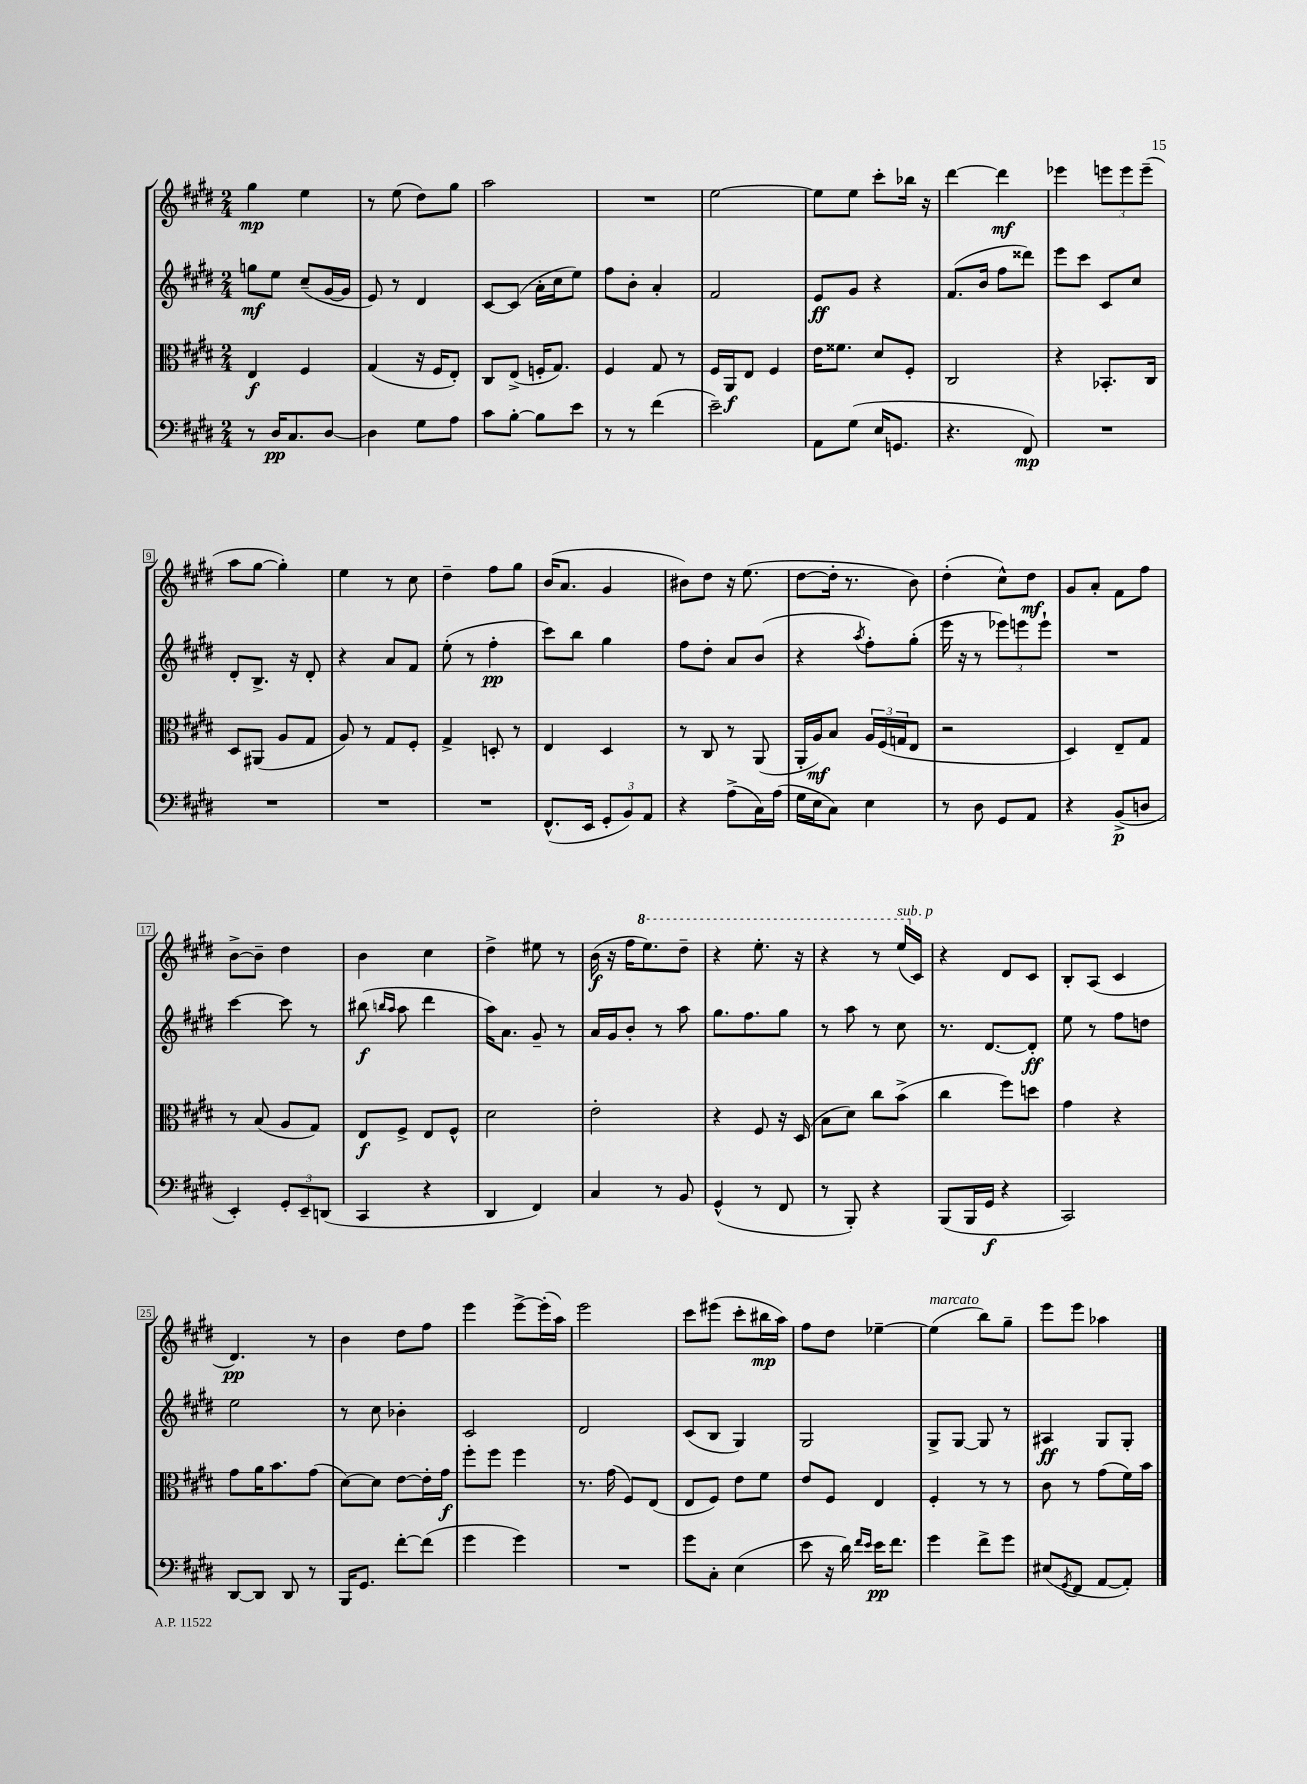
<<
\new StaffGroup <<
\new Staff = "s0" {
    \clef treble \key e \major \numericTimeSignature \time 2/4
    gis''4\mp e''4 |
    r8 e''8( dis''8) gis''8 |
    a''2 |
    R2 |
    e''2~ |
    e''8 e''8 cis'''8-. bes''16 r16 |
    dis'''4~ dis'''4\mf |
    ees'''4 \tuplet 3/2 { e'''8 e'''8 e'''8--( } |
    a''8 gis''8~ gis''4-.) |
    e''4 r8 cis''8 |
    dis''4-- fis''8 gis''8 |
    b'16( a'8. gis'4 |
    bis'8) dis''8 r16 e''8.( |
    dis''8~ dis''16-. r8. b'8) |
    dis''4-.( cis''8-^) dis''8\mf |
    gis'8 a'8-. fis'8 fis''8 |
    b'8~-> b'8-- dis''4 |
    b'4 cis''4 |
    dis''4-> eis''8 r8 |
    b'16\f( r16 fis''16 \ottava #1 e'''8.) dis'''8-- |
    r4 e'''8.-. r16 |
    r4 r8 e'''16^\markup { \italic "sub. p" }( \ottava #0 cis'16) |
    r4 dis'8 cis'8 |
    b8-. a8( cis'4 |
    dis'4.\pp) r8 |
    b'4 dis''8 fis''8 |
    e'''4 e'''8~-> e'''16-.( a''16) |
    e'''2 |
    cis'''8 eis'''8( cis'''8-. bis''16\mp a''16) |
    fis''8 dis''8 ees''4~-- |
    ees''4^\markup { \italic "marcato" }( b''8) gis''8-- |
    e'''8 e'''8 aes''4 \bar "|." |
}
\new Staff = "s1" {
    \clef treble \key e \major \numericTimeSignature \time 2/4
    g''8\mf e''8 cis''8--( gis'16~ gis'16 |
    e'8) r8 dis'4 |
    cis'8~ cis'8( a'16-. cis''16 e''8) |
    fis''8 b'8-. a'4-. |
    fis'2 |
    e'8\ff gis'8 r4 |
    fis'8.( b'16 fis''8 disis'''8) |
    e'''8 cis'''8 cis'8 cis''8 |
    dis'8-. b8.-> r16 dis'8-. |
    r4 a'8 fis'8 |
    e''8-.( r8 fis''4-.\pp |
    cis'''8) b''8 gis''4 |
    fis''8 dis''8-. a'8 b'8( |
    r4 \acciaccatura { a''8 } fis''8-.) gis''8-.( |
    e'''16 r16 r8 \tuplet 3/2 { ees'''8) e'''8 e'''8-! } |
    R2 |
    cis'''4~ cis'''8 r8 |
    bis''8\f( \grace { b''16 a''16 } a''8 dis'''4 |
    a''16) a'8. gis'8-- r8 |
    a'16 gis'16 b'8-. r8 a''8 |
    gis''8. fis''8. gis''8 |
    r8 a''8 r8 cis''8 |
    r8. dis'8.~ dis'8-.\ff |
    e''8 r8 fis''8 d''8 |
    e''2 |
    r8 cis''8 bes'4-. |
    cis'2 |
    dis'2 |
    cis'8( b8 gis4) |
    gis2 |
    gis8-> gis8~ gis8 r8 |
    ais4\ff gis8 gis8-. \bar "|." |
}
\new Staff = "s2" {
    \clef alto \key e \major \numericTimeSignature \time 2/4
    e4\f fis4 |
    gis4( r16 fis16 e8-.) |
    cis8 e8->( f16-. gis8.) |
    fis4 gis8 r8 |
    fis16 a,16\f e8 fis4 |
    e'16 fisis'8. dis'8 fis8-. |
    cis2 |
    r4 bes,8.-. cis16 |
    dis8 ais,8( a8 gis8 |
    a8) r8 gis8 fis8-. |
    gis4-> d8-. r8 |
    e4 dis4 |
    r8 cis8 r8 a,8( |
    a,16-. a16\mf) b8 \tuplet 3/2 { a16 fis16( g16 } e8 |
    r2 |
    dis4) e8-- gis8 |
    r8 b8( a8 gis8) |
    e8\f fis8-> e8 fis8-^ |
    dis'2 |
    e'2-. |
    r4 fis8 r16 dis16( |
    b8 dis'8) cis''8 b'8->( |
    cis''4 fis''8) d''8 |
    gis'4 r4 |
    gis'8 a'16 b'8. gis'8( |
    dis'8~) dis'8 e'8~ e'16-. gis'16\f |
    fis''8-. fis''8 fis''4 |
    r8. gis'16( fis8) e8( |
    e8 fis8) e'8 fis'8 |
    e'8 fis8 e4 |
    fis4-. r8 r8 |
    cis'8 r8 gis'8( fis'16) b'16 \bar "|." |
}
\new Staff = "s3" {
    \clef bass \key e \major \numericTimeSignature \time 2/4
    r8 dis16\pp cis8. dis8~ |
    dis4 gis8 a8 |
    cis'8 b8~-. b8 e'8 |
    r8 r8 fis'4( |
    e'2--) |
    a,8 gis8( e16 g,8. |
    r4. fis,8\mp) |
    R2 |
    R2 |
    R2 |
    R2 |
    fis,8.-^( e,16 \tuplet 3/2 { gis,8-. b,8) a,8 } |
    r4 a8->( cis16) a16( |
    gis16 e16 cis8) e4 |
    r8 dis8 gis,8 a,8 |
    r4 b,8->\p( d8 |
    e,4-.) \tuplet 3/2 { gis,8-. e,8-- d,8( } |
    cis,4 r4 |
    dis,4 fis,4) |
    cis4 r8 b,8 |
    gis,4-^( r8 fis,8 |
    r8 b,,8-.) r4 |
    b,,8( b,,16 gis,16\f r4 |
    cis,2) |
    dis,8~ dis,8 dis,8 r8 |
    b,,16 gis,8. fis'8~-. fis'8( |
    gis'4 gis'4) |
    R2 |
    gis'8 cis8-. e4( |
    e'8 r16 dis'16) \grace { fis'16 e'16 } e'16\pp fis'8. |
    gis'4 fis'8-> gis'8 |
    eis8( \acciaccatura { gis,8 } fis,8 a,8~ a,8-.) \bar "|." |
}
>>
>>
\layout { \context { \Score \override BarNumber.stencil = #(make-stencil-boxer 0.1 0.3 ly:text-interface::print) } }
